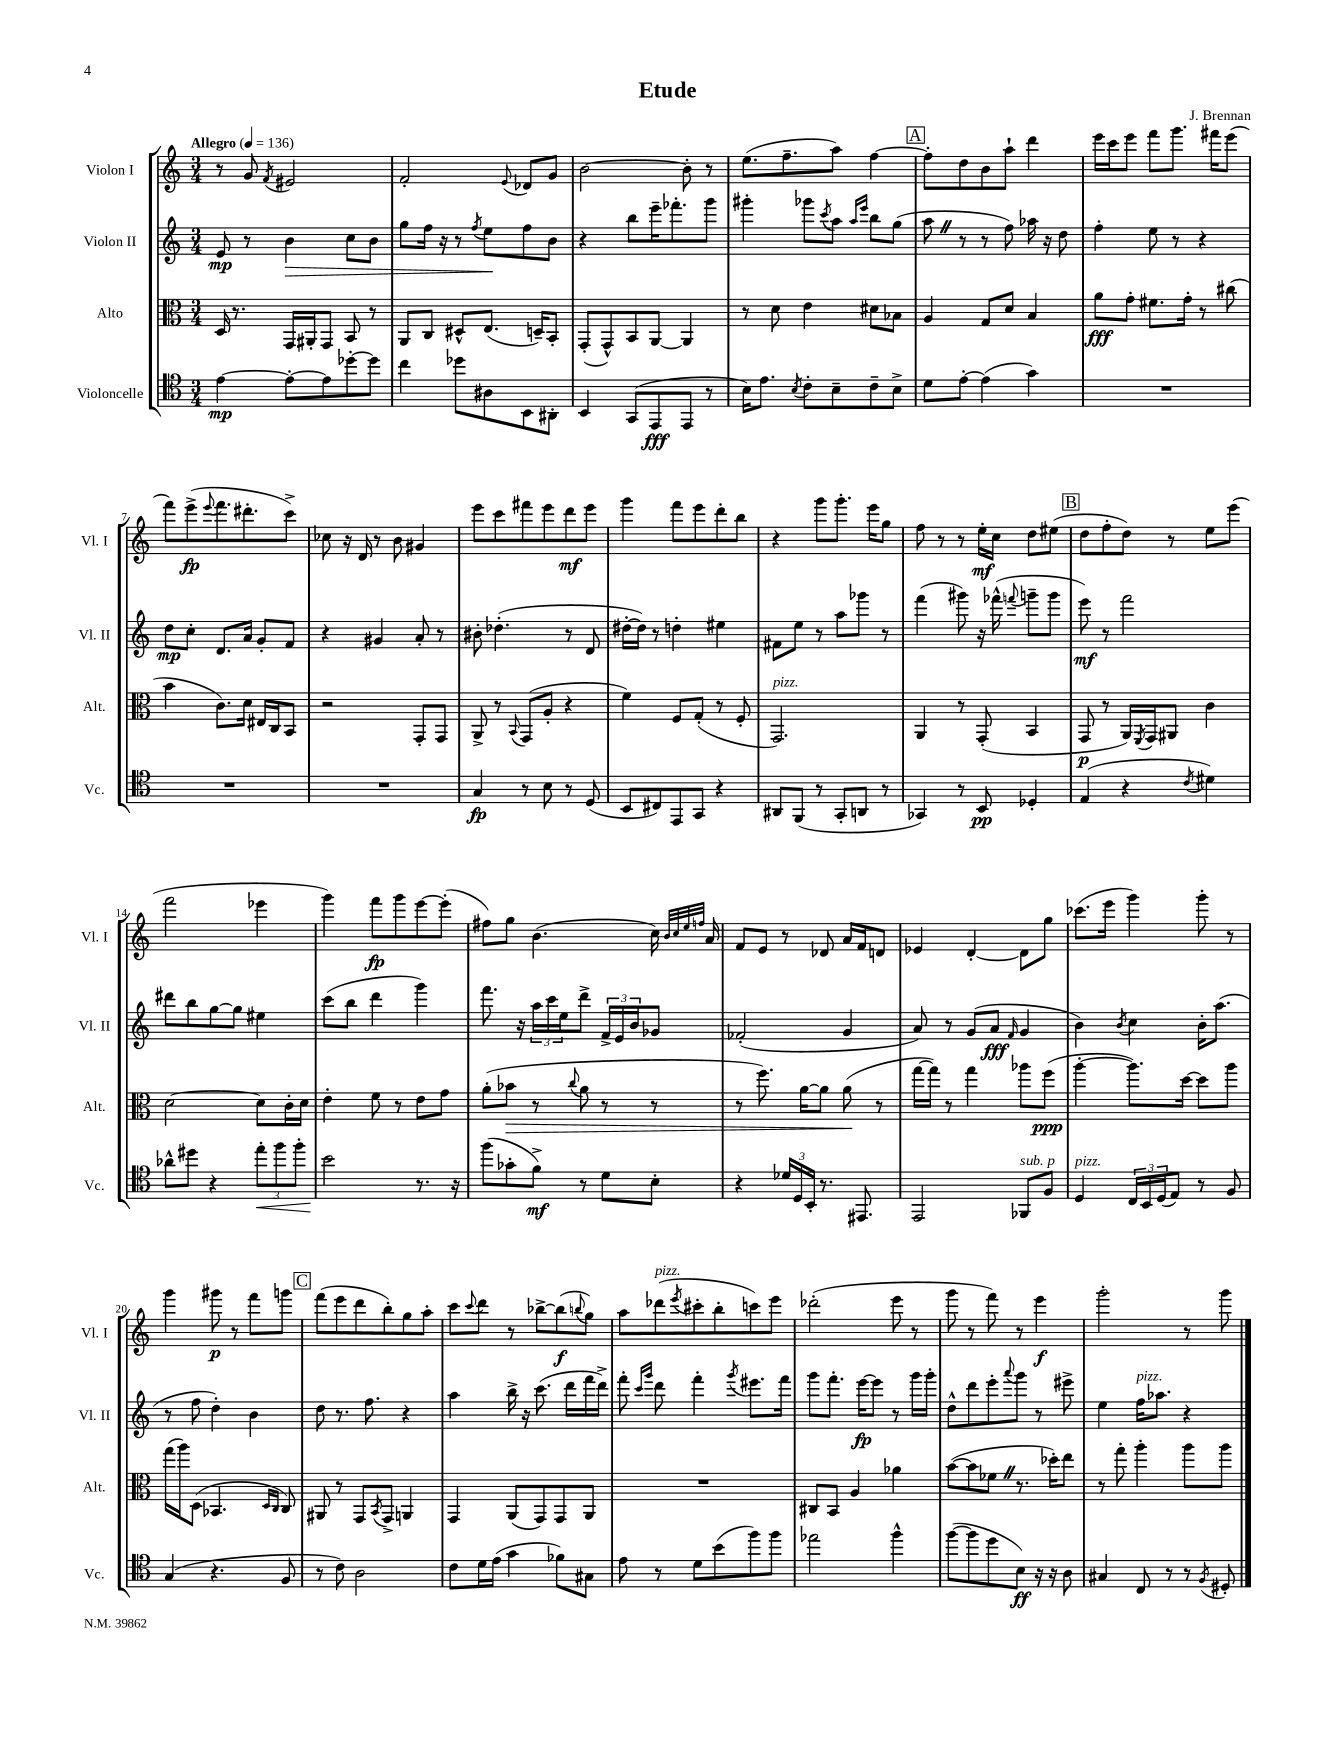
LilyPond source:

\header { title = "Etude" composer = "J. Brennan" }
<<
\new StaffGroup <<
\new Staff = "s0" \with { instrumentName = "Violon I" shortInstrumentName = "Vl. I" } {
    \clef treble \key c \major \numericTimeSignature \time 3/4 \tempo "Allegro" 4 = 136
    r8 g'8 \acciaccatura { f'8 } eis'2 |
    f'2-. \appoggiatura { e'8 } des'8 g'8 |
    b'2~ b'8-. r8 |
    e''8.( f''8.-- a''8) f''4~ |
    \mark \markup { \box "A" } f''8-. d''8 b'8 a''8-! d'''4 |
    e'''16 c'''16 e'''8 f'''8 g'''8. fis'''16 e'''8( |
    f'''8) e'''8->\fp( \appoggiatura { e'''8 } f'''8. dis'''8.-. c'''8->) |
    ces''8 r16 d'16 r8 b'8 gis'4 |
    e'''8 c'''8 fis'''8 e'''8 d'''8\mf e'''8 |
    g'''4 f'''8 e'''8 d'''8-. b''8 |
    r4 g'''8 g'''8.-. e'''16 g''8 |
    f''8 r8 r8 e''16-.\mf c''16 d''8 eis''8( |
    \mark \markup { \box "B" } d''8 f''8-. d''8) r8 e''8 e'''8( |
    f'''2 ees'''4 |
    g'''4) f'''8\fp g'''8 e'''8~ e'''8-.( |
    fis''8) g''8 b'4.( c''16) \grace { b'32 c''32 e''32 f''32 } a'16 |
    f'8 e'8 r8 des'8 a'16 f'16 d'8 |
    ees'4 d'4~-. d'8 g''8 |
    ces'''8.( e'''16 g'''4) g'''8-. r8 |
    g'''4 gis'''8\p r8 f'''8 g'''8 |
    \mark \markup { \box "C" } f'''8( e'''8 d'''8 b''8-.) g''8 a''8-. |
    c'''8 \appoggiatura { c'''8 } d'''8 r8 bes''8~-> bes''8\f( \appoggiatura { b''8 } g''8) |
    a''8 des'''8^\markup { \italic "pizz." }( \acciaccatura { e'''8 } cis'''8-. b''8-. c'''8) e'''8 |
    des'''2-.( e'''8 r8 |
    g'''8 r8 f'''8) r8 e'''4\f |
    g'''2-. r8 g'''8 \bar "|." |
}
\new Staff = "s1" \with { instrumentName = "Violon II" shortInstrumentName = "Vl. II" } {
    \clef treble \key c \major \numericTimeSignature \time 3/4
    e'8\mp r8 b'4\> c''8 b'8 |
    g''8 f''16 r16 r8 \acciaccatura { f''8 } e''8\! f''8 b'8 |
    r4 b''8 e'''16-- fes'''8.-. g'''8 |
    gis'''4-. ges'''8 \acciaccatura { c'''8 } a''8 \grace { a''16 e'''16 } b''8 g''8( |
    \mark \markup { \box "A" } a''8 \once \override BreathingSign.text = \markup { \musicglyph "scripts.caesura.straight" } \breathe r8 r8 f''8) aes''16 r16 d''8 |
    f''4-. e''8 r8 r4 |
    d''8\mp c''8-. d'8. a'16 g'8-. f'8 |
    r4 gis'4 a'8-. r8 |
    bis'8-. des''4.-.( r8 d'8 |
    dis''16~-. dis''16) r8 d''4-. eis''4 |
    fis'8 e''8 r8 a''8 ges'''8 r8 |
    f'''4( gis'''8) r16 fes'''16-^( \appoggiatura { f'''8 } g'''8-- g'''8 |
    \mark \markup { \box "B" } e'''8\mf) r8 f'''2 |
    dis'''8 b''8 g''8~ g''8 eis''4 |
    c'''8( b''8 d'''4 g'''4) |
    f'''8. r16 \tuplet 3/2 { a''16 c'''16 e''16 } d'''8-> \tuplet 3/2 { f'16-> e'16 b'16 } ges'8 |
    fes'2-.( g'4 |
    a'8) r8 g'8( a'8\fff \grace { f'16 } g'4 |
    b'4) \acciaccatura { b'8 } c''4 b'16-. a''8.( |
    r8 f''8 d''4-.) b'4 |
    \mark \markup { \box "C" } d''8 r8. f''8. r4 |
    a''4 b''16-> r16 c'''8.( d'''16 f'''16 d'''16->) |
    f'''8-. \grace { c'''16 g'''16 } d'''8 f'''4-. \acciaccatura { g'''8 } eis'''8. f'''16 |
    g'''8 f'''8.-. e'''16~\fp e'''8 r8 g'''16 g'''16-. |
    d''8-^ d'''8 e'''8-. \appoggiatura { a'''8 } g'''8 r8 eis'''8-> |
    e''4 f''16^\markup { \italic "pizz." } aes''8. r4 \bar "|." |
}
\new Staff = "s2" \with { instrumentName = "Alto" shortInstrumentName = "Alt." } {
    \clef alto \key c \major \numericTimeSignature \time 3/4
    d16 r8. g,16 ais,16-. g,8 b,8 r8 |
    a,8 c8 dis8-^ e8.( d16--) b,8-. |
    g,8-.( g,8-^) b,8 a,8~ a,4 |
    r8 d'8 e'4 dis'8 bes8 |
    \mark \markup { \box "A" } a4 g8 d'8 b4 |
    a'8\fff g'8-. fis'8. g'16-. r8 cis''8( |
    b'4 c'8.) d'16 eis16 c16 b,8 |
    r2 g,8-. g,8 |
    a,8-> r8 \appoggiatura { b,8 } g,8( a8-. r4 |
    f'4) f8 g8-.( r8 f8-. |
    g,2.^\markup { \italic "pizz." }) |
    a,4 r8 g,8-.( b,4 |
    \mark \markup { \box "B" } g,8\p r8 a,16) \acciaccatura { f,8 } g,16 ais,8 c'4 |
    d'2~ d'8 c'16-. d'16 |
    e'4-. f'8 r8 e'8 g'8 |
    a'8-.( bes'8\> r8 \appoggiatura { c''8 } a'8 r8 r8 |
    r8 f''8.) a'16~ a'8 a'8\!( r8 |
    g''16~ g''16) r8 g''4 aes''8 f''8\ppp( |
    a''4~-. a''8.) d''16~ d''8 a''8 |
    g''16( a''16) d8( bes,4. \grace { d16 c16 } c8) |
    \mark \markup { \box "C" } ais,8 r8 g,8 \acciaccatura { b,8 } g,8-> a,4 |
    g,4 a,8( g,8) g,8 a,8 |
    R2. |
    cis8 b,8 a4 aes'4 |
    b'8~( b'8 fes'8 \once \override BreathingSign.text = \markup { \musicglyph "scripts.caesura.straight" } \breathe r8. des''16-.) e''8 |
    r8 g''8-. a''4-. a''8 a''8 \bar "|." |
}
\new Staff = "s3" \with { instrumentName = "Violoncelle" shortInstrumentName = "Vc." } {
    \clef tenor \key c \major \numericTimeSignature \time 3/4
    e'4~\mp e'8~-. e'8 des''8~-. des''8 |
    c''4 des''8 ais8 b,8 ais,8-. |
    b,4 g,8( e,8\fff e,8 r8 |
    b16) e'8. \acciaccatura { b8 } c'8-. b8-- c'8-- b8-> |
    \mark \markup { \box "A" } d'8 e'8~-. e'4( g'4) |
    R2. |
    R2. |
    R2. |
    g4\fp r8 b8 r8 d8( |
    b,8 cis8) e,8 g,8 r4 |
    ais,8 f,8( r8 g,8-. a,8 r8 |
    ges,4) r8 b,8\pp des4-. |
    \mark \markup { \box "B" } e4( r4 \acciaccatura { c'8 } dis'4) |
    aes'8-^ dis''8 r4 \tuplet 3/2 { e''8-.\< f''8 f''8-. } |
    b'2\! r8. r16 |
    f''8( ges'8-. f'8->\mf) r8 d'8 b8-. |
    r4 \tuplet 3/2 { des'16 d16 b,16-. } r8. eis,8. |
    e,2 fes,8^\markup { \italic "sub. p" } f8 |
    d4^\markup { \italic "pizz." } \tuplet 3/2 { c16 b,16 d16( } e8) r8 f8 |
    g4( r4. f8 |
    \mark \markup { \box "C" } r8 c'8) a2 |
    c'8 d'16 e'16( g'4 fes'8) gis8 |
    e'8 r8 d'8 b'8( f''8) f''8 |
    ees''2 f''4-^ |
    f''8~( f''8 d''8 b8\ff) r16 r16 a8 |
    gis4 c8 r8 r8 \acciaccatura { f8 } dis8-. \bar "|." |
}
>>
>>
